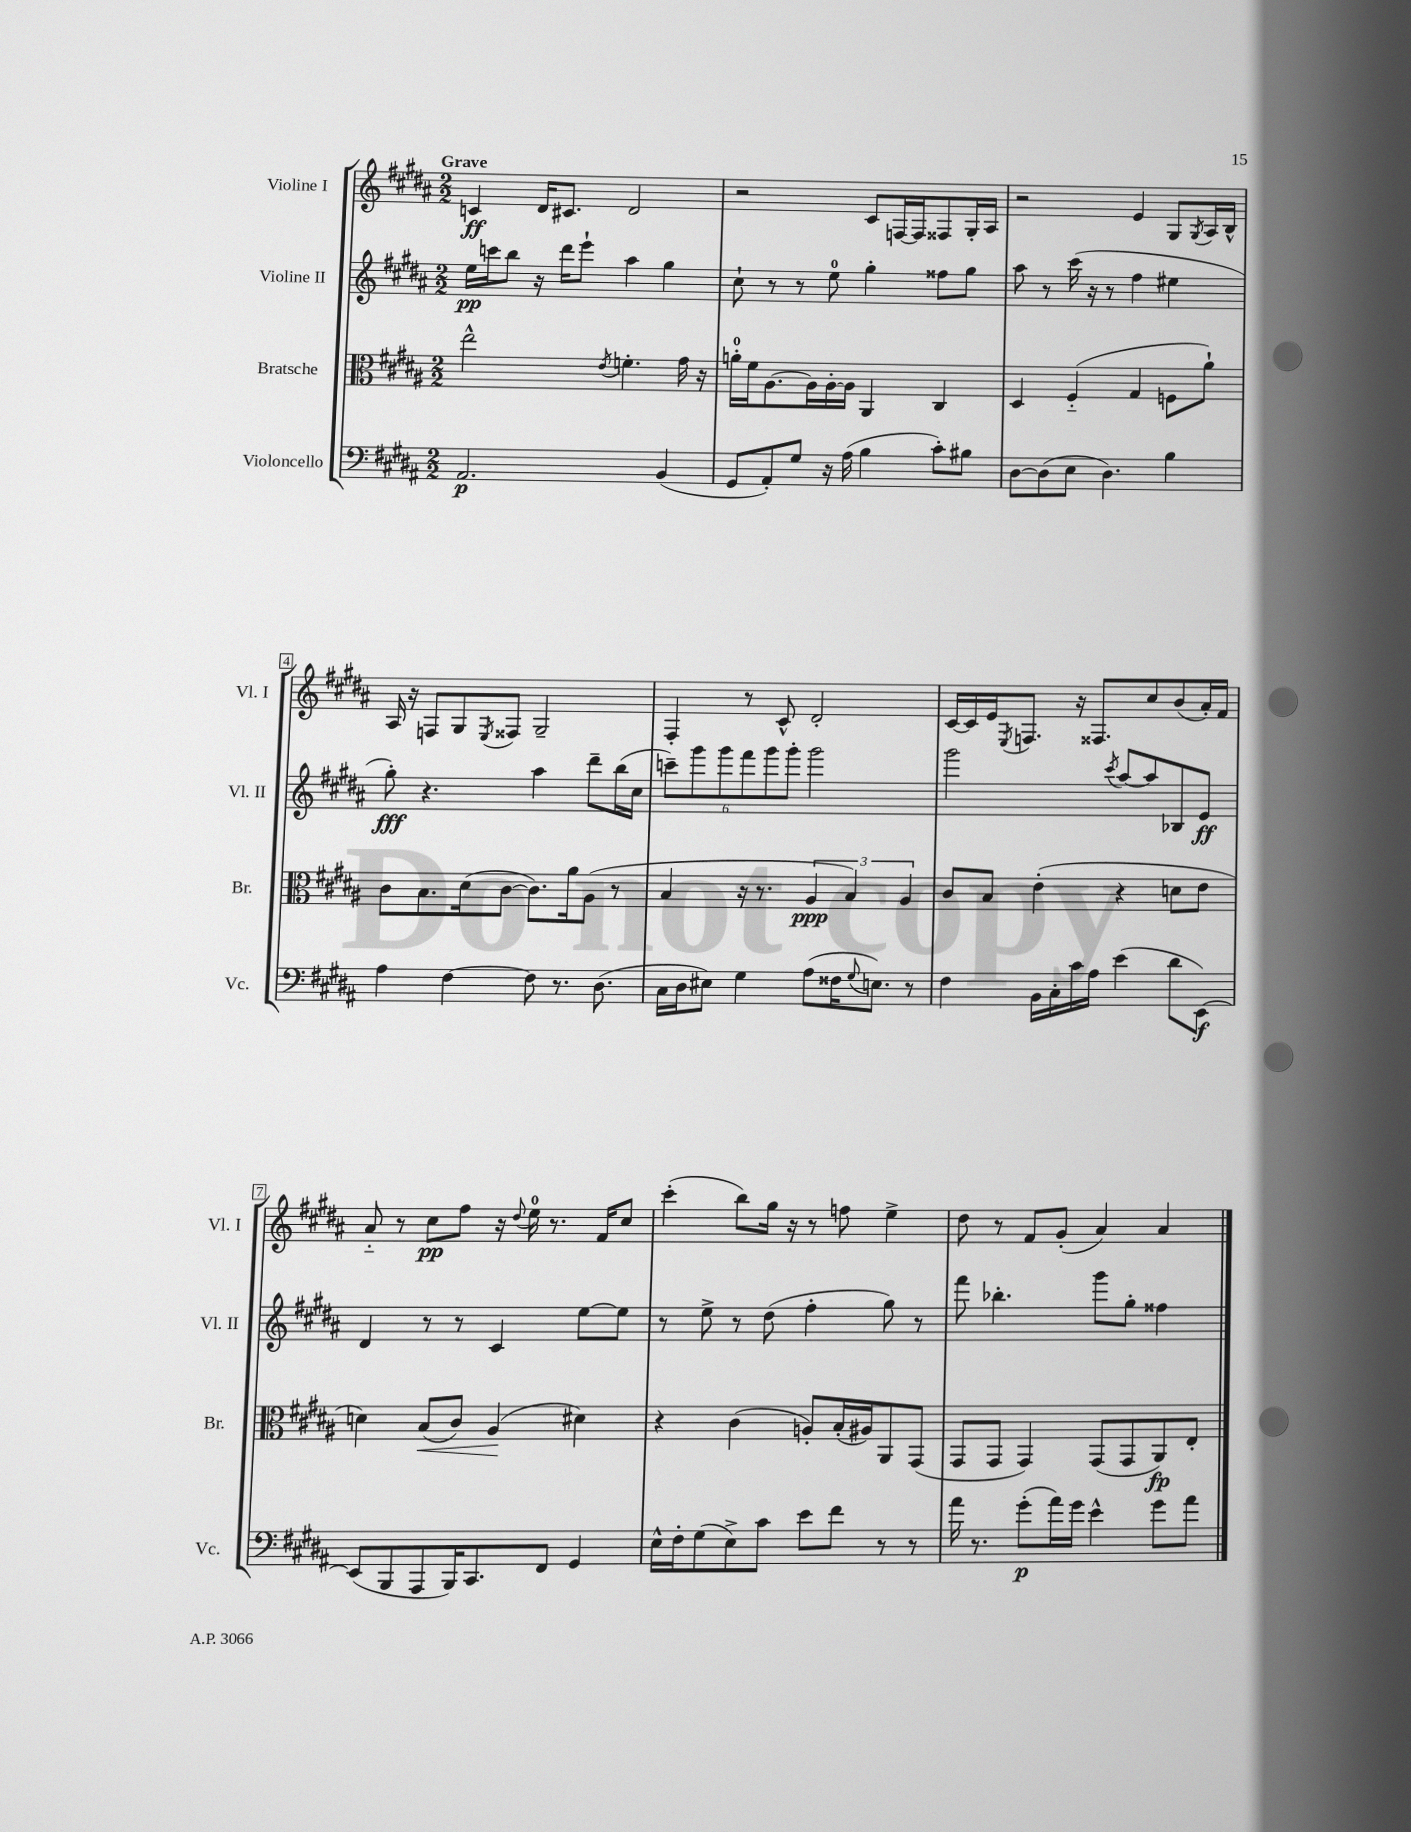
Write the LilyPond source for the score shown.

<<
\new StaffGroup <<
\new Staff = "s0" \with { instrumentName = "Violine I" shortInstrumentName = "Vl. I" } {
    \clef treble \key b \major \numericTimeSignature \time 2/2 \tempo "Grave"
    c'4\ff dis'16 cis'8. dis'2 |
    r2 cis'8 f16~ f16 fisis8 gis16-. ais16 |
    r2 e'4 gis8 \acciaccatura { gis8 } ais16 b16-^ |
    ais16 r16 f8 gis8 \acciaccatura { e8 } fisis8 gis2-- |
    fis4-. r8 cis'8-^ dis'2-. |
    cis'16~ cis'16 e'16 \acciaccatura { e8 } f8. r16 fisis8. cis''8 b'8( ais'16-.) fis'16 |
    ais'8-_ r8 cis''8\pp fis''8 r16 \appoggiatura { dis''8 } e''16-0 r8. fis'16 cis''8 |
    cis'''4-.( b''8) gis''16 r16 r8 f''8 e''4-> |
    dis''8 r8 fis'8 gis'8-.( ais'4) ais'4 \bar "|." |
}
\new Staff = "s1" \with { instrumentName = "Violine II" shortInstrumentName = "Vl. II" } {
    \clef treble \key b \major \numericTimeSignature \time 2/2
    e''16\pp c'''16 b''8 r16 dis'''16 e'''8-! ais''4 gis''4 |
    cis''8-! r8 r8 e''8-0 gis''4-. fisis''8 gis''8 |
    ais''8 r8 cis'''16( r16 r8 fis''4 eis''4 |
    gis''8-.\fff) r4. ais''4 dis'''8-- b''16( cis''16 |
    \tuplet 6/4 { c'''8--) gis'''8 gis'''8 fis'''8 gis'''8 gis'''8-. } gis'''2 |
    gis'''2 \acciaccatura { cis'''8 } ais''8~ ais''8 bes8 e'8\ff |
    dis'4 r8 r8 cis'4 e''8~ e''8 |
    r8 e''8-> r8 dis''8( fis''4-. gis''8) r8 |
    fis'''8 bes''4.-. gis'''8 gis''8-. fisis''4 \bar "|." |
}
\new Staff = "s2" \with { instrumentName = "Bratsche" shortInstrumentName = "Br." } {
    \clef alto \key b \major \numericTimeSignature \time 2/2
    e''2-^ \acciaccatura { e'8 } f'4.-. gis'16 r16 |
    a'16-0-. fis'16 ais8.~ ais16 ais16~-. ais16 ais,4 cis4 |
    dis4 fis4-_( gis4 f8 ais'8-!) |
    cis'8 b8. dis'16( cis'8~ cis'8.) ais'16 ais8( r8 |
    b4 r16 r8. \tuplet 3/2 { ais4\ppp b4) ais4 } |
    cis'8 b8 e'4-.( r4 d'8 e'8 |
    d'4) b8\<( cis'8) ais4\!( dis'4) |
    r4 cis'4( a8-.) b16-.( ais16) ais,8 gis,8( |
    gis,8 gis,8 gis,4) gis,8( gis,8 ais,8\fp) e8-. \bar "|." |
}
\new Staff = "s3" \with { instrumentName = "Violoncello" shortInstrumentName = "Vc." } {
    \clef bass \key b \major \numericTimeSignature \time 2/2
    ais,2.\p b,4( |
    gis,8 ais,8-.) gis8 r16 ais16( b4 cis'8-.) bis8 |
    dis8~ dis8( e8 dis4.) b4 |
    ais4 fis4~ fis8 r8. dis8.( |
    cis16 dis16 eis8) gis4 ais8( fisis16 \appoggiatura { gis8 } e8.) r8 |
    fis4 b,16 cis16-. cis'16 ais16 e'4( dis'8 e,8~\f) |
    e,8( b,,8 ais,,8 b,,16) cis,8. fis,8 gis,4 |
    e16-^ fis16-. gis8( e8->) cis'8 e'8 fis'8 r8 r8 |
    ais'16 r8. gis'8-.\p( ais'16) gis'16 e'4-^ gis'8 ais'8 \bar "|." |
}
>>
>>
\layout { \context { \Score \override BarNumber.stencil = #(make-stencil-boxer 0.1 0.3 ly:text-interface::print) } }
